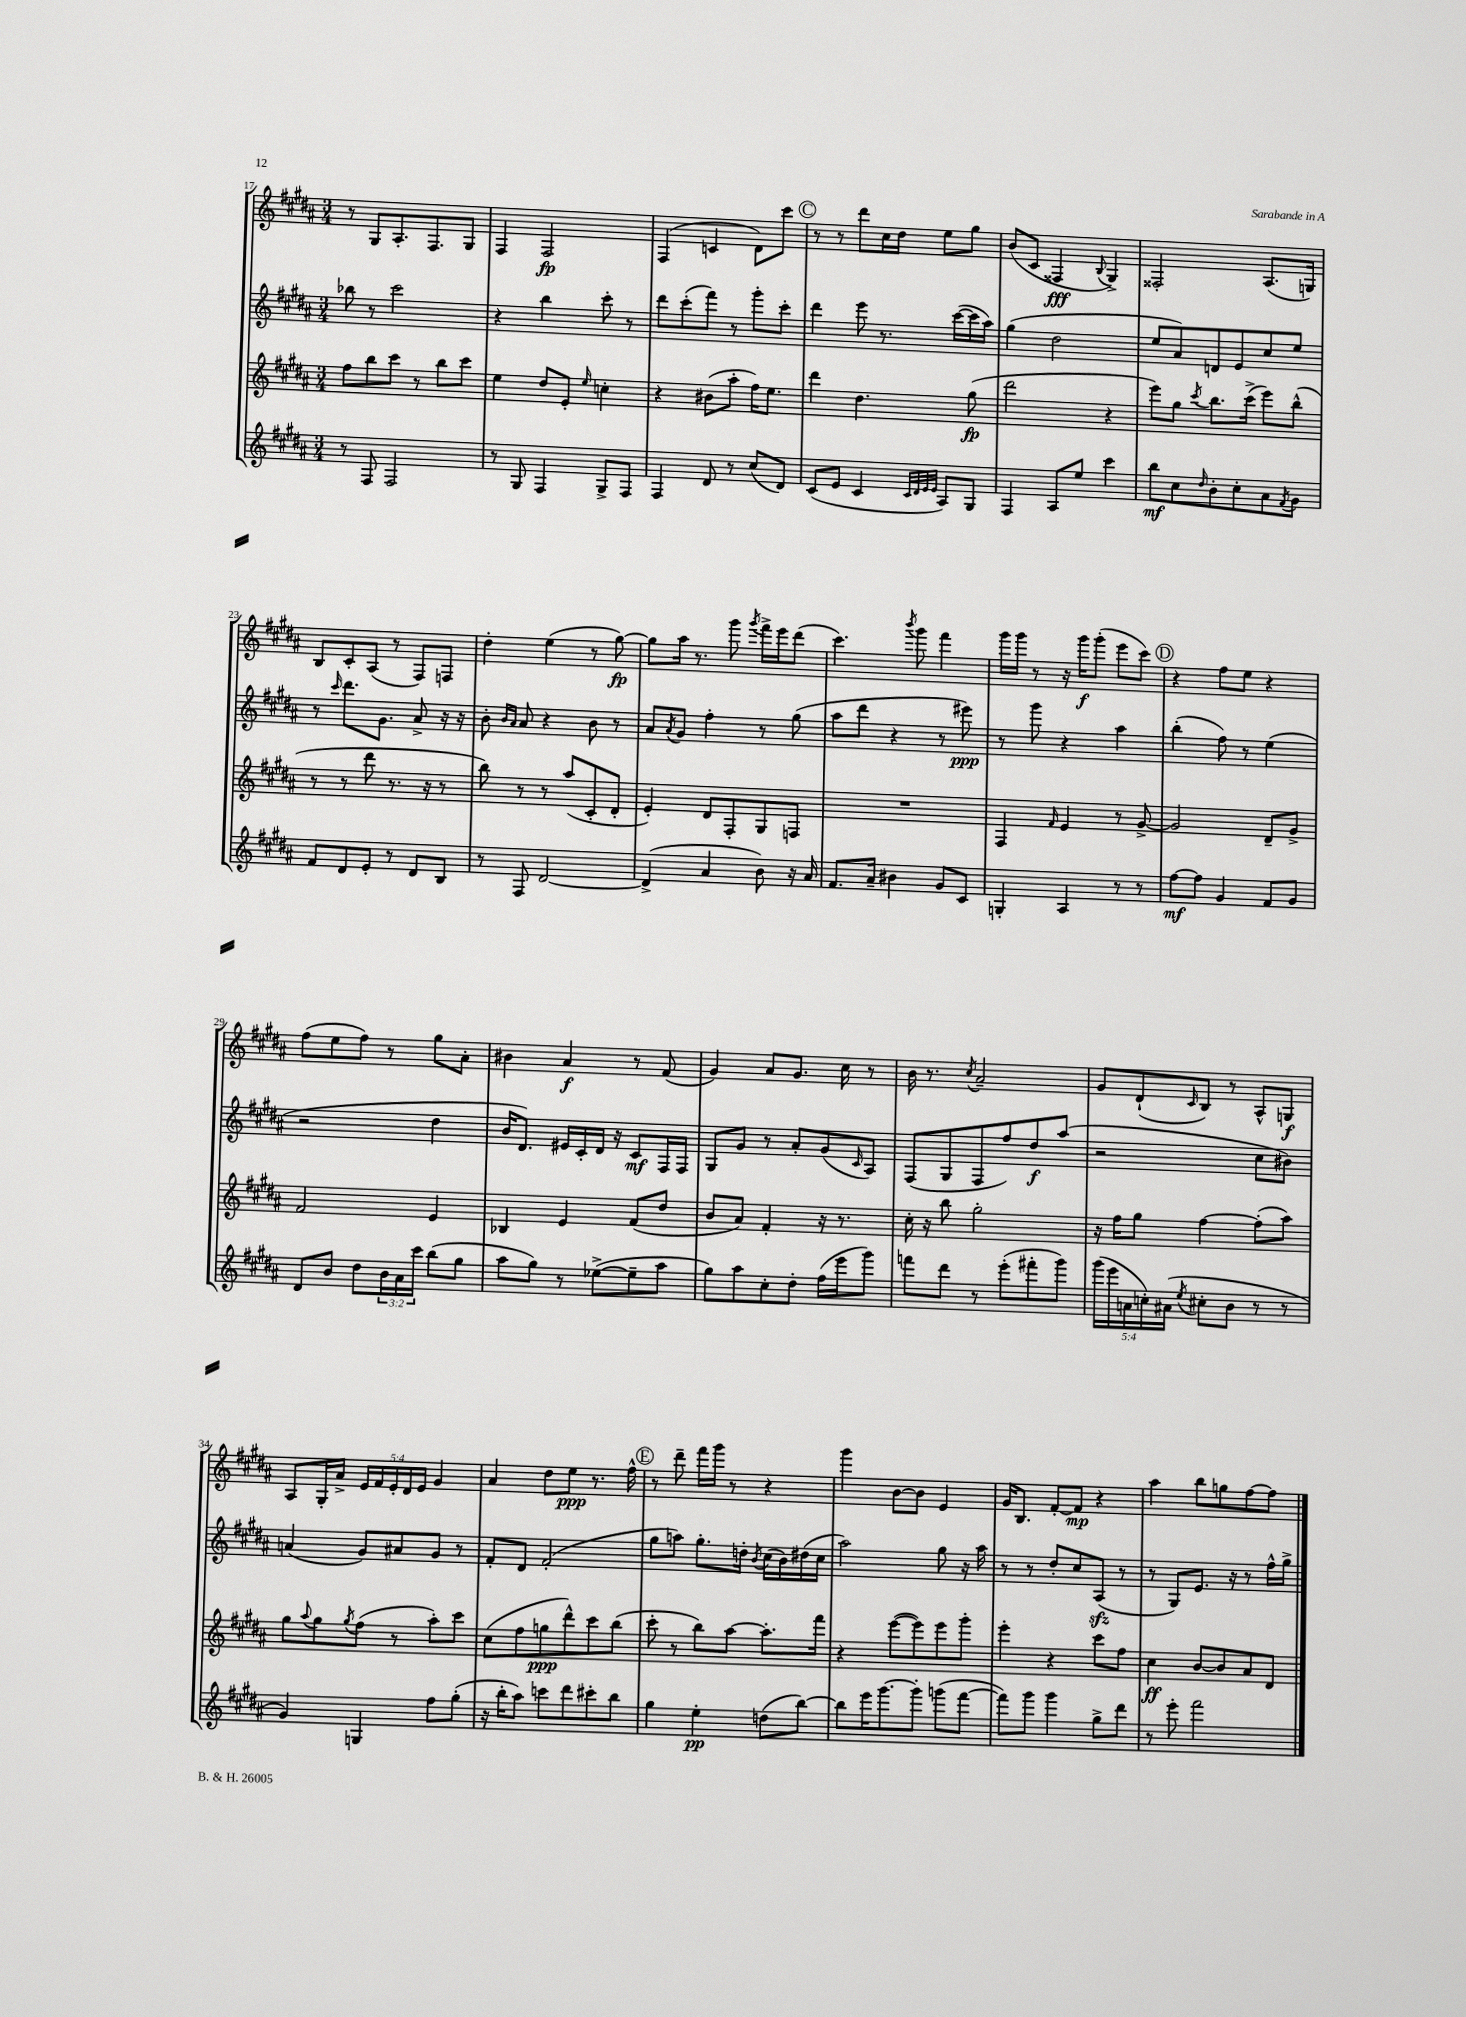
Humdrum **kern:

**kern	**kern	**kern	**kern
*staff4	*staff3	*staff2	*staff1
*clefG2	*clefG2	*clefG2	*clefG2
*k[f#c#g#d#a#]	*k[f#c#g#d#a#]	*k[f#c#g#d#a#]	*k[f#c#g#d#a#]
*M3/4	*M3/4	*M3/4	*M3/4
8r	8ff#	8bb-	8r
8F#	8bb	8r	8G#
2F#	8ccc#	2ccc#	8.A#'
.	8r	.	.
.	.	.	8.F#
.	8bb	.	.
.	8ccc#	.	8G#
=	=	=	=
8r	4ee	4r	4F#
8G#	.	.	.
4F#	8dd#	4bb	2F#
.	8e'	.	.
.	16qqee	.	.
8G#^	4cc'	8ccc#'	.
8F#	.	8r	.
=	=	=	=
4F#	4r	8ddd#	(4F#
.	.	(8ccc#'	.
8d#	(8b#	8fff#)	4c
8r	8aa#'	8r	.
(8cc#	16ff#)	8ggg#'	8d#)
.	8.ee	.	.
8d#)	.	8ccc#'	8ccc#
=	=	=	=
(8c#	4ddd#	4ddd#	8r
8e	.	.	8r
4c#	4.dd#	8eee	8ddd#
.	.	8.r	16cc#
.	.	.	16dd#
32qqc#	.	.	.
32qqd#	.	.	.
32qqe	.	.	.
32qqe	.	.	.
8A#)	.	.	8ee
.	.	([16ccc#	.
8G#	(8gg#	16ccc#]	8gg#
.	.	16aa#)	.
=	=	=	=
4F#	2ddd#	(4gg#	(8b
.	.	.	8c#
8A#	.	2dd#	4F##
8ee	.	.	.
.	.	.	8qqB
4ccc#	4r	.	4G#^)
=	=	=	=
8bb	8eee)	8ee	2F##'
8cc#	8gg#	8a#)	.
16qqdd#	8qccc#	.	.
8b'	8.bb	8d	.
8cc#'	.	8e	.
.	(16ccc#^	.	.
8a#	8eee)	8cc#	(8.A#
8qf#	.	.	.
8g#	(8bb^^	8ee	.
.	.	.	16G)
=	=	=	=
8f#	8r	8r	8B
.	.	16qqccc#	.
8d#	8r	8.ddd#	8c#'
8e'	8ddd#	.	(8A#
.	.	8.g#	.
8r	8.r	.	8r
8d#	.	8a#^	8F#)
.	16r	.	.
8B	8r	16r	8F
.	.	16r	.
=	=	=	=
8r	8bb)	8b'	4dd#'
.	.	16qqb	.
.	.	16qqa#	.
8F#	8r	8a#	.
[2d#	8r	4r	(4ee
.	(8aa#	.	.
.	8c#'	8b	8r
.	8d#'	8r	[8gg#)
=	=	=	=
(4d#^]	4e')	8a#	8gg#]
.	.	8qa#	.
.	.	8g#	16aa#
.	.	.	8.r
4a#	8d#	4ff#'	.
.	8F#'	.	8ggg#
.	.	.	8qggg#
8b)	8G#	8r	16fff#^
.	.	.	16eee
16r	8F	(8gg#	(8ddd#
16a#	.	.	.
=	=	=	=
8.f#	2.r	8aa#	4.ccc#)
.	.	8ddd#	.
16a#~	.	.	.
4b#	.	4r	.
.	.	.	8qbbb
.	.	.	8ggg#
8g#	.	8r	4fff#
8c#	.	8eee#)	.
=	=	=	=
4G'	4F#	8r	16ggg#
.	.	.	16ggg#
.	.	8ggg#	8r
.	16qqf#	.	.
4A#	4e	4r	16r
.	.	.	16ggg#
.	.	.	(8ggg#'
8r	8r	4aa#	8eee
8r	[8g#^	.	8ccc#)
=	=	=	=
[8ff#	2g#]	(4bb'	4r
8ff#]	.	.	.
4g#	.	8ff#)	8ff#
.	.	8r	8ee
8f#	8d#~	(4ee	4r
8g#	8g#^	.	.
=	=	=	=
8d#	2f#	2r	(8ff#
8b	.	.	8ee
8dd#	.	.	8ff#)
24b	.	.	8r
24a#	.	.	.
24ccc#	.	.	.
(8bb	4e	4dd#	8gg#
8gg#	.	.	8a#'
=	=	=	=
8aa#	4B-	16b	4b#
.	.	8.d#)	.
8gg#)	.	.	.
8r	4e	16e#	4a#
.	.	16c#'	.
([8ee-^	.	16d#	.
.	.	16r	.
8ee-~]	(8f#	8c#	8r
8aa#	8dd#	16F#	(8f#
.	.	16F#	.
=	=	=	=
8gg#)	8b	8G#	4g#)
8aa#	8a#)	8g#	.
8cc#'	4f#'	8r	8a#
8dd#'	.	8a#'	8.g#
(16ff#	16r	(8g#	.
16eee	8.r	.	16cc#
.	.	16qqc#	.
8ggg#)	.	8A#)	8r
=	=	=	=
8fff	16cc#'	(8F#	16b
.	16r	.	8.r
8ddd#	8bb	8G#	.
.	.	.	8qcc#
8r	2gg#'	8F#	2a#~
(8eee'	.	8ff#)	.
8fff#'	.	8dd#	.
8ggg#)	.	(8aa#	.
=	=	=	=
(20ggg#	16r	2r	8g#
20eee	.	.	.
.	16ff#	.	.
20a	.	.	.
.	8gg#	.	(8d#`
20cc')	.	.	.
(20a#	.	.	.
8qee	.	.	16qqc#
8cc#'	[4ff#	.	8B)
8b	.	.	8r
8r	(8ff#']	8cc#	8A#^^
8r	8aa#)	8b#)	8G
=	=	=	=
4g#)	8gg#	(4a	8A#
.	8qqaa#	.	.
.	8gg#	.	16G#'
.	.	.	16a#^
.	8qgg#	.	.
4G	(8ff#	8g#)	20e
.	.	.	20f#
.	.	.	20e'
.	8r	8a#	.
.	.	.	20d#
.	.	.	20e
8ff#	8aa#')	8g#	4g#
(8gg#'	8ccc#	8r	.
=	=	=	=
16r	(8cc#	8f#'	4a#
16bb'	.	.	.
8aa#)	8ff#	8d#	.
8ccc	8gg	(2f#'	8dd#
8ddd#	8ddd#^^)	.	8ee
8ccc#'	8ccc#	.	8.r
8bb	(8bb	.	.
.	.	.	16ff#^^
=	=	=	=
4gg#	8ccc#'	8gg#	8r
.	8r	8aa)	8ddd#~
4ee'	8bb)	8.gg#'	16fff#
.	.	.	16ggg#
.	[8aa#	.	8r
.	.	16dd'	.
.	.	8qb	.
(8dd	8.aa#']	(16cc#	4r
.	.	16b)	.
[8bb)	.	(16dd#	.
.	16fff#	16cc#	.
=	=	=	=
8bb]	4r	2aa#)	4ggg#
16eee	.	.	.
[8.ggg#	.	.	.
.	([8eee	.	[8b
8ggg#']	8eee])	.	8b]
(8ggg	8eee	8gg#	4e
[8fff#	8ggg#'	16r	.
.	.	16aa#	.
=	=	=	=
8fff#])	4eee'	8r	16g#
.	.	.	8.B
8ggg#	.	8r	.
4ggg#	4r	8dd#'	[8f#'
.	.	8cc#	8f#]
8gg#^	8ccc#	(8A#	4r
8ddd#	8ff#	8r	.
=	=	=	=
8r	4cc#	8r	4aa#
8eee'	.	8G#)	.
2fff#	[8b	8.e	8bb
.	8b]	.	8gg
.	.	16r	.
.	8a#	8r	[8ff#
.	8d#	16ff#^^	8ff#]
.	.	16gg#^	.
==	==	==	==
*-	*-	*-	*-
